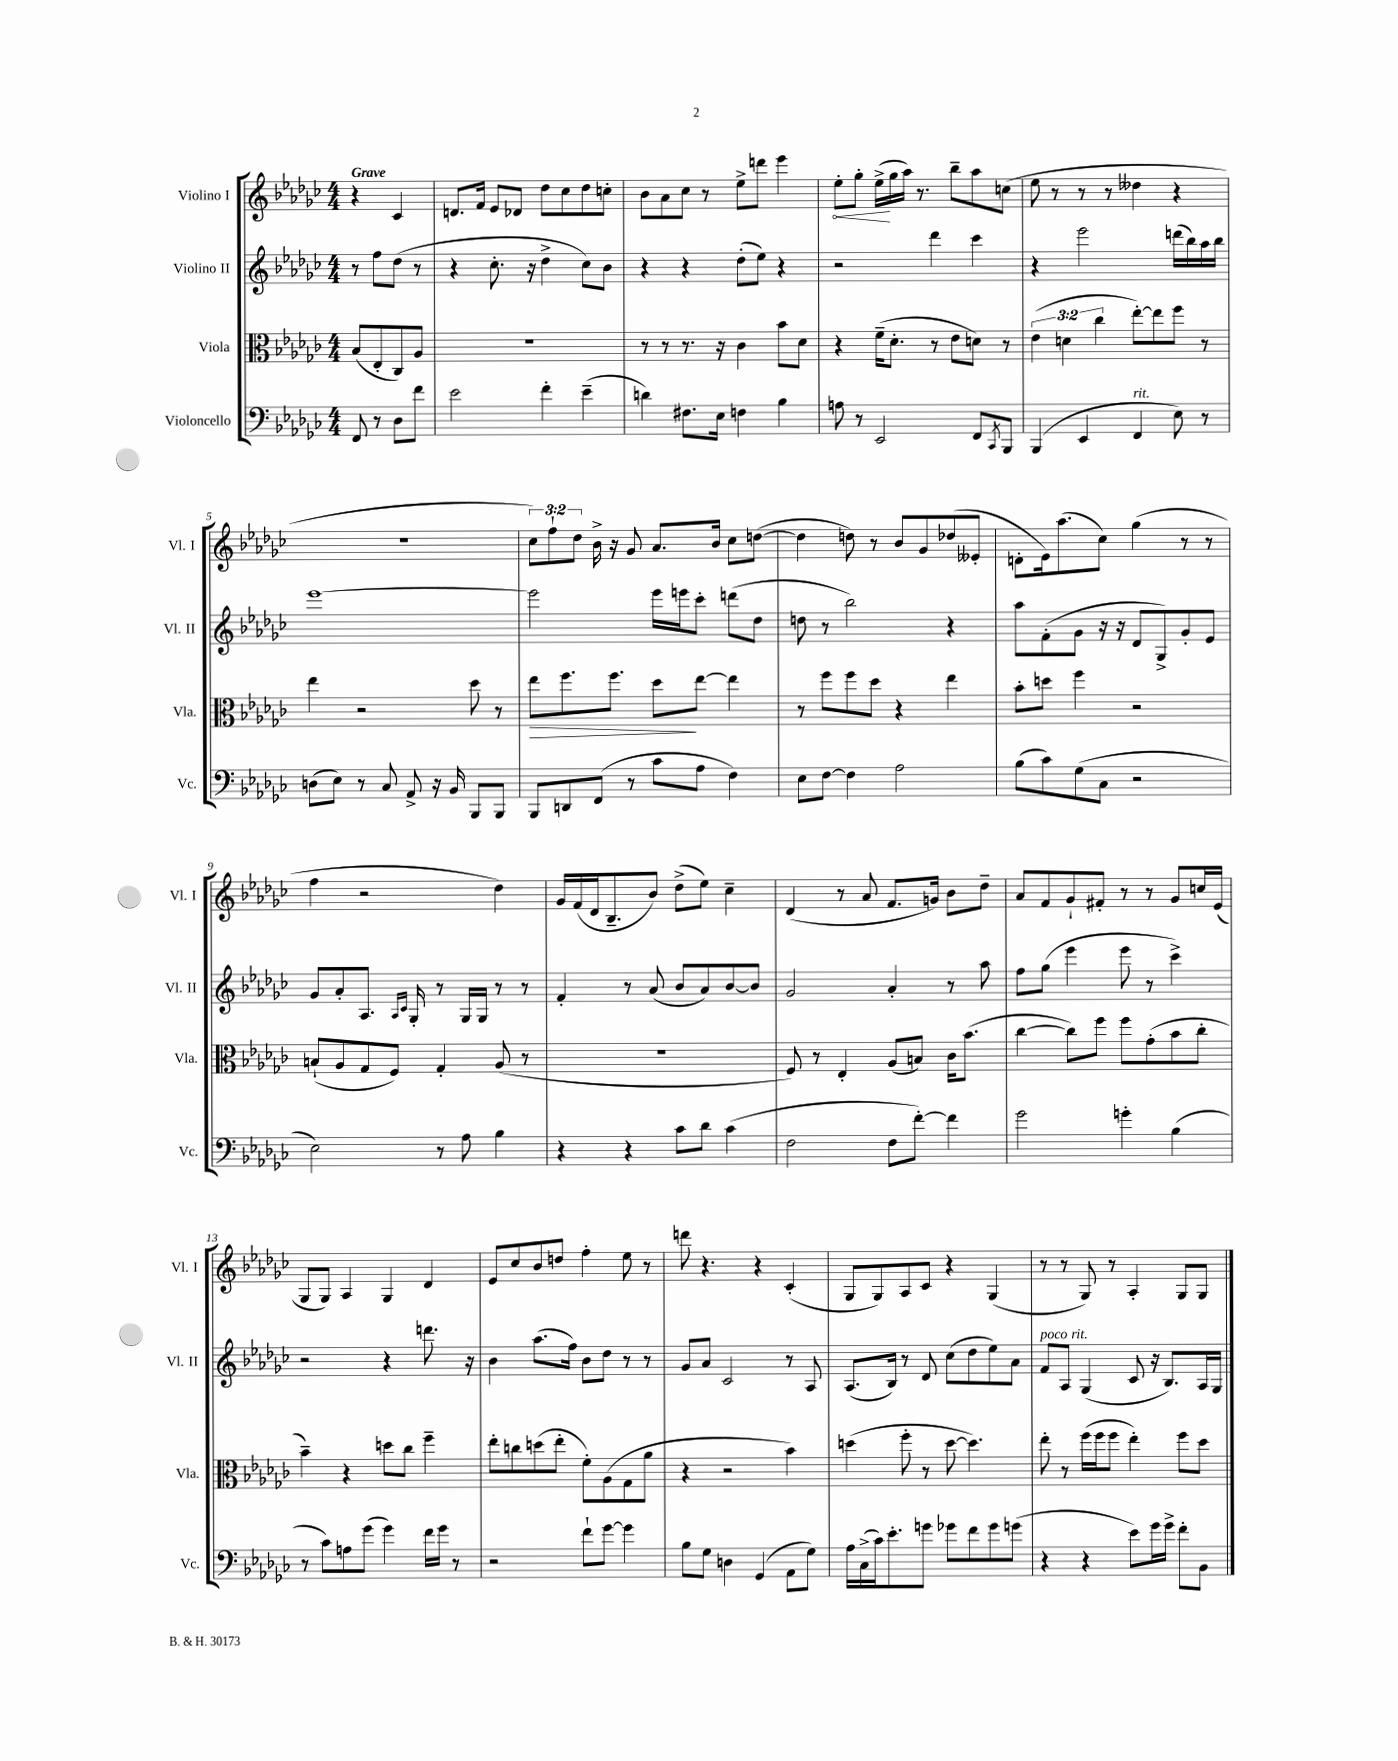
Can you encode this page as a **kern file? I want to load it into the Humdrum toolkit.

**kern	**kern	**kern	**kern
*staff4	*staff3	*staff2	*staff1
*clefF4	*clefC3	*clefG2	*clefG2
*k[b-e-a-d-g-c-]	*k[b-e-a-d-g-c-]	*k[b-e-a-d-g-c-]	*k[b-e-a-d-g-c-]
*M4/4	*M4/4	*M4/4	*M4/4
8FF	(8B-	8r	4r
8r	8E-'	8ff	.
8D-	8C-)	(8dd-	4c-
8f	8A-	8r	.
=	=	=	=
2e-	1r	4r	8.d
.	.	.	16f
.	.	8.cc-'	8e-
.	.	.	8d-
.	.	16r	.
4f'	.	4dd-^	8dd-
.	.	.	8cc-
(4e-~	.	8cc-)	8dd-
.	.	8b-	8cc'
=	=	=	=
4d)	8r	4r	8b-
.	8r	.	8a-
8.F#	8.r	4r	8cc-
.	.	.	8r
16E-	16r	.	.
4F	4c-	(8dd-'	8ee-^
.	.	8ee-)	8ddd
4B-	8b-	4r	4eee-
.	8d-	.	.
=	=	=	=
8A	4r	2r	8ee-'
8r	.	.	8gg-'
2EE-	(16f~	.	(16ee-^
.	8.d-'	.	16gg-
.	.	.	16aa-)
.	.	.	8.r
.	8r	4ddd-	.
.	8e-	.	8bb-~
8FF	8d)	4ccc-	8aa-
8qCC-	.	.	.
8BBB-	8r	.	(8cc
=	=	=	=
(4BBB-	(6e-	4r	8ee-
.	.	.	8r
.	6d	.	.
4EE-	.	2eee-	8r
.	6cc-	.	.
.	.	.	8r
4FF	[8ee-')	.	4dd--
.	8ee-]	.	.
8E-)	8ff	(16ddd	4r
.	.	16bb-)	.
8r	8r	16aa-	.
.	.	16bb-	.
=	=	=	=
(8D	4ee-	[1eee-	1r
8E-)	.	.	.
8r	2r	.	.
8C-	.	.	.
8AA-^	.	.	.
16r	.	.	.
16BB-	.	.	.
8BBB-	8dd-	.	.
8BBB-	8r	.	.
=	=	=	=
8BBB-	8ee-	2eee-]	12cc-)
.	.	.	12ff`
8DD	8.ff	.	.
.	.	.	12dd-
(8FF	.	.	16b-^
.	8.ff	.	16r
8r	.	.	8g-
8c-	8dd-	16eee-	8.a-
.	.	16eee	.
8A-	[8ee-	8ccc-'	.
.	.	.	16b-
4F)	4ee-]	(8ddd	8cc-
.	.	8dd-	([8dd
=	=	=	=
8E-	8r	8dd	4dd]
[8F	8ff	8r	.
4F]	8ff	2bb-)	8dd)
.	8dd-	.	8r
2A-	4r	.	8b-
.	.	.	8g-
.	4ee-	4r	(8dd-
.	.	.	8e--'
=	=	=	=
(8B-	8b-'	8aa-	8d'
8c-)	8dd	(8f'	16e-)
.	.	.	(8.aa-
(8G-	4ff	8g-	.
8C-	.	16r	8cc-)
.	.	16r	.
2r	2r	8d-	(4gg-
.	.	8G-^)	.
.	.	8g-'	8r
.	.	8e-	8r
=	=	=	=
2E-)	(8B`	8g-	4ff
.	8A-	8a-'	.
.	8G-	8.A-	2r
.	8F)	.	.
.	.	16qqA-	.
.	.	16qqc-	.
.	.	16G-'	.
8r	4G-'	8r	.
8A-	.	16G-	.
.	.	16G-	.
4B-	(8A-	8r	4dd-)
.	8r	8r	.
=	=	=	=
4r	1r	4f'	16g-
.	.	.	(16f
.	.	.	16d-
.	.	.	8.B-~
4r	.	8r	.
.	.	(8a-	8b-)
8c-	.	8b-	(8dd-^
8d-	.	8a-)	8ee-)
(4c-	.	[8b-	4cc-~
.	.	8b-]	.
=	=	=	=
2F	8F)	2g-	(4d-
.	8r	.	.
.	4E-'	.	8r
.	.	.	8a-
8F	(8A-	4a-'	8.f
[8f')	8B)	.	.
.	.	.	16g)
4f]	16c-	8r	8b-
.	(8.b-	.	.
.	.	8aa-	8dd-~
=	=	=	=
2g-	[4cc-	8ff	8a-
.	.	(8gg-	8f
.	8cc-])	4eee-	8g-`
.	8ff	.	8f#'
4g'	8ff	8eee-	8r
.	(8g-'	8r	8r
(4B-	8b-	4ccc-^)	8g-
.	8cc-'	.	16cc
.	.	.	(16e-
=	=	=	=
8r	4b-~)	2r	8G-
8c-)	.	.	8G-)
8A	4r	.	4A-
(8g-	.	.	.
4g-)	8dd	4r	4G-
.	8cc-	.	.
16f	4ff~	8.ddd	4d-
16g-	.	.	.
8r	.	.	.
.	.	16r	.
=	=	=	=
2r	8ee-'	4b-	8e-
.	8cc	.	8cc-
.	(8dd	(8.aa-	8b-
.	8ee-'	.	8dd
.	.	16ff)	.
8f`	8f')	8b-	4ff'
[8g-	(8A-	8dd-	.
4g-]	8G-	8r	8ee-
.	8a-	8r	8r
=	=	=	=
8B-	4r	8g-	8ddd
8G-	.	8a-	4.r
4D	2r	2c-	.
(4GG-	.	.	4r
8AA-	4b-)	8r	(4c-'
8G-)	.	8A-	.
=	=	=	=
16A-	(4dd	(8.A-	8G-
(16C-^	.	.	.
16c-)	.	.	8G-)
8.e-'	.	16B-)	.
.	8ff'	8r	8A-
8g	8r	8d-	8c-
8g-	[8dd	(8cc-	4r
8f	4.dd])	8dd-	.
8g-	.	8ee-)	(4G-
(8g	.	8a-	.
=	=	=	=
4r	8ee-'	8f	8r
.	8r	8A-	8r
4r	(16ff	(4G-	8G-)
.	16ff	.	.
.	8ff	.	8r
8e-)	4ee-')	8c-	4A-'
16g-	.	16r	.
16g-^	.	8.B-)	.
8f'	8ff	.	8G-
8BB-	8dd-	16A-	8G-
.	.	16G-	.
==	==	==	==
*-	*-	*-	*-
